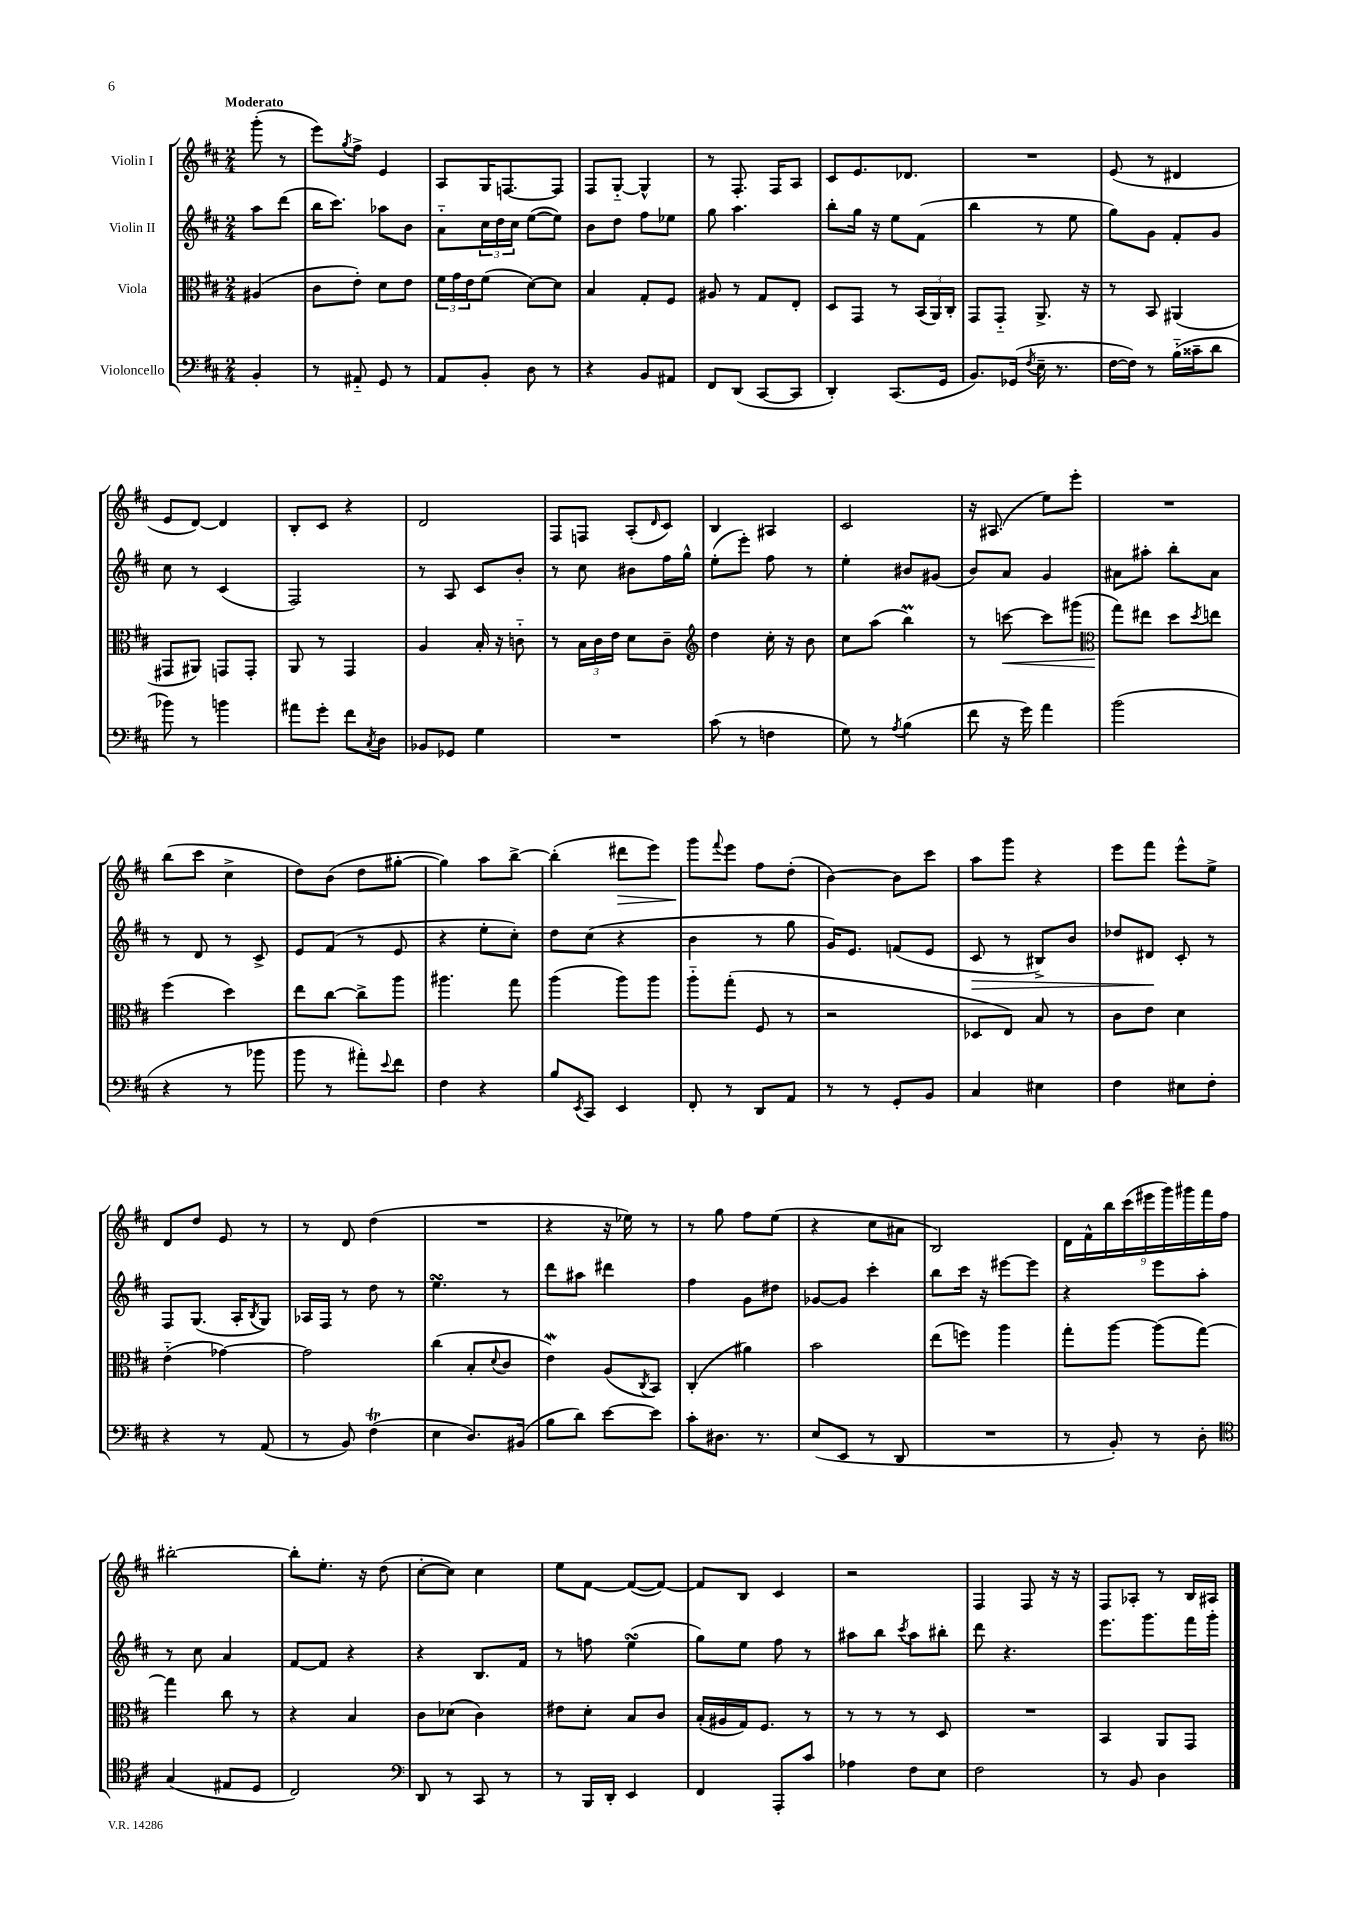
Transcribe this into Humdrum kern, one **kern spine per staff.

**kern	**kern	**kern	**kern
*staff4	*staff3	*staff2	*staff1
*clefF4	*clefC3	*clefG2	*clefG2
*k[f#c#]	*k[f#c#]	*k[f#c#]	*k[f#c#]
*M2/4	*M2/4	*M2/4	*M2/4
4BB'	(4A#	8aa	(8ggg'
.	.	(8ddd	8r
=	=	=	=
8r	8c#	16bb	8eee)
.	.	8.ccc#)	.
.	.	.	8qgg
8AA#'~	8e')	.	8ff#^
8GG	8d	8aa-	4e
8r	8e	8b	.
=	=	=	=
8AA	24f#	8a'~	8A
.	24g	.	.
.	24e	.	.
8BB'	(8f#	24cc#	16G
.	.	24dd	.
.	.	.	[8.F
.	.	24cc#	.
8D	[8d)	([8ee	.
8r	8d]	8ee])	8F]
=	=	=	=
4r	4B	8b	8F#
.	.	8dd	[8G'~
8BB	8G'	8ff#	4G^^]
8AA#	8F#	8ee-	.
=	=	=	=
8FF#	8A#	8gg	8r
(8DD	8r	4.aa	8.F#'
[8CC#	8G	.	.
.	.	.	16F#
8CC#]	8E'	.	8A
=	=	=	=
4DD')	8D	8bb'	8c#
.	8GG	16gg	8.e
.	.	16r	.
(8.CC#	8r	8ee	.
.	.	.	8.d-
.	(24BB	(8f#	.
.	24AA)	.	.
16GG	.	.	.
.	24C#'	.	.
=	=	=	=
8.BB)	8GG	4bb	2r
.	8GG'~	.	.
(16GG-	.	.	.
8qF#	.	.	.
16E~	8.AA^	8r	.
8.r	.	.	.
.	.	8ee	.
.	16r	.	.
=	=	=	=
[16F#	8r	8gg)	(8e
16F#])	.	.	.
8r	8BB	8g	8r
(16B'~	(4AA#	8f#'	4d#
16c##~	.	.	.
8d	.	8g	.
=	=	=	=
8b-)	8GG#	8cc#	8e
8r	8AA#)	8r	[8d)
4b	8GG	(4c#	4d]
.	8GG'	.	.
=	=	=	=
8a#	8AA	2F#)	8B'
8g'	8r	.	8c#
8f#	4GG	.	4r
8qC#	.	.	.
8D	.	.	.
=	=	=	=
8BB-	4A	8r	2d
8GG-	.	8A	.
4G	16B'	8c#	.
.	16r	.	.
.	8c'~	8b'	.
=	=	=	=
2r	8r	8r	8F#
.	24B	8cc#	8F
.	24c#	.	.
.	24e	.	.
.	8d	8b#	(8A'
.	.	.	16qqd
.	8c#~	16ff#	8c#)
.	.	16gg^^	.
=	=	=	=
*	*clefG2	*	*
(8c#	4dd	(8ee'	4B
8r	.	8eee')	.
4F	16cc#'	8ff#	4A#
.	16r	.	.
.	8b	8r	.
=	=	=	=
8G)	8cc#	4ee'	2c#
8r	(8aa	.	.
8qA	.	.	.
(4B	4bb)	8b#	.
.	.	(8g#	.
=	=	=	=
8f#	8r	8b)	16r
.	.	.	(8.A#
16r	[8ccc	8a	.
16g)	.	.	.
4a	8ccc]	4g	8ee)
.	(8ggg#	.	8eee'
=	=	=	=
*	*clefC3	*	*
(2b	8gg)	8a#	2r
.	8ee#	8aa#'	.
.	8dd	8bb'	.
.	8qdd	.	.
.	8ee	8a#	.
=	=	=	=
4r	(4ff#	8r	(8bb
.	.	8d	8ccc#
8r	4dd)	8r	4cc#^
8b-	.	8c#^	.
=	=	=	=
8b	8ee	8e	8dd)
8r	[8cc#	(8f#	(8b
8a#')	8cc#^]	8r	8dd
8qqe	.	.	.
8f#	8aa	8e	[8gg#'
=	=	=	=
4F#	4.aa#	4r	4gg#])
4r	.	8ee'	8aa
.	8gg	8cc#')	[8bb^
=	=	=	=
8B	(4aa	8dd	(4bb']
8qEE	.	.	.
8CC#	.	(8cc#	.
4EE	8aa)	4r	8ddd#
.	8aa	.	8eee)
=	=	=	=
8FF#'	8aa'~	4b	8ggg
.	.	.	8qqfff#
8r	(8gg'	.	8eee
8DD	8F#	8r	8ff#
8AA	8r	8gg	(8dd'
=	=	=	=
8r	2r	16g)	[4b)
.	.	8.e	.
8r	.	.	.
8GG'	.	(8f	8b]
8BB	.	8e	8ccc#
=	=	=	=
4C#	8D-	8c#	8aa
.	8E)	8r	8ggg
4E#	8B	8B#^)	4r
.	8r	8b	.
=	=	=	=
4F#	8c#	8dd-	8eee
.	8e	8d#	8fff#
8E#	4d	8c#'	8eee^^
8F#'	.	8r	8ee^
=	=	=	=
4r	(4e'~	8F#	8d
.	.	(8.G	8dd
8r	[4g-)	.	8e
.	.	16A'	.
.	.	8qB	.
(8AA	.	8G)	8r
=	=	=	=
8r	2g-]	16A-	8r
.	.	16F#	.
8BB)	.	8r	8d
(4F#	.	8dd	(4dd
.	.	8r	.
=	=	=	=
4E	(4cc#	4.ee	2r
8.D)	8B'	.	.
.	8qqd	.	.
.	8c#	8r	.
(16BB#	.	.	.
=	=	=	=
8B	4e)	8ddd	4r
8d)	.	8aa#	.
[8e	(8A	4ddd#	16r
.	.	.	16ee-)
.	8qC#	.	.
8e]	8BB)	.	8r
=	=	=	=
8c#'	(4C#'	4ff#	8r
8.D#	.	.	8gg
.	4a#)	8g	8ff#
8.r	.	.	.
.	.	8dd#	(8ee
=	=	=	=
(8E	2b	[8g-	4r
8EE	.	8g-]	.
8r	.	4ccc#'	8cc#
8DD	.	.	8a#
=	=	=	=
2r	(8ee	8bb	2B)
.	8ff)	16ccc#	.
.	.	16r	.
.	4aa	[8eee#	.
.	.	8eee#]	.
=	=	=	=
8r	8gg'	4r	18d
.	.	.	18f#^^
.	.	.	18bb
8BB')	[8aa	.	.
.	.	.	(18ccc#
.	.	.	18eee#
8r	(8aa]	8eee	.
.	.	.	18ggg)
.	.	.	18ggg#
8D'	[8gg)	8aa'	.
.	.	.	18fff#
.	.	.	18ff#
=	=	=	=
*clefC4	*	*	*
(4G	4gg]	8r	[2bb#'
.	.	8cc#	.
8E#	8cc#	4a	.
8D	8r	.	.
=	=	=	=
2C#)	4r	[8f#	8bb#']
.	.	8f#]	8.ee'
.	4B	4r	.
.	.	.	16r
.	.	.	(8dd
=	=	=	=
*clefF4	*	*	*
8DD	8c#	4r	[8cc#'
8r	(8d-	.	8cc#])
8CC#	4c#)	8.B	4cc#
8r	.	.	.
.	.	16f#	.
=	=	=	=
8r	8e#	8r	8ee
16BBB	8d'	8ff	[8f#
16DD'	.	.	.
4EE	8B	(4ee	(8f#_
.	8c#	.	8f#_)
=	=	=	=
4FF#	(16B'	8gg)	8f#]
.	16A#	.	.
.	16G)	8ee	8B
.	8.F#	.	.
8AAA'	.	8ff#	4c#
8c#	8r	8r	.
=	=	=	=
4A-	8r	8aa#	2r
.	8r	8bb	.
.	.	8qccc#	.
8F#	8r	8aa#	.
8E	8D	8bb#'	.
=	=	=	=
2F#	2r	8ddd	4F#
.	.	4.r	.
.	.	.	8F#
.	.	.	16r
.	.	.	16r
=	=	=	=
8r	4BB	8.eee	8F#
8BB	.	.	8A-'
.	.	8.ggg	.
4D	8AA	.	8r
.	8GG	16fff#	16B
.	.	16ggg'	16A#
==	==	==	==
*-	*-	*-	*-
